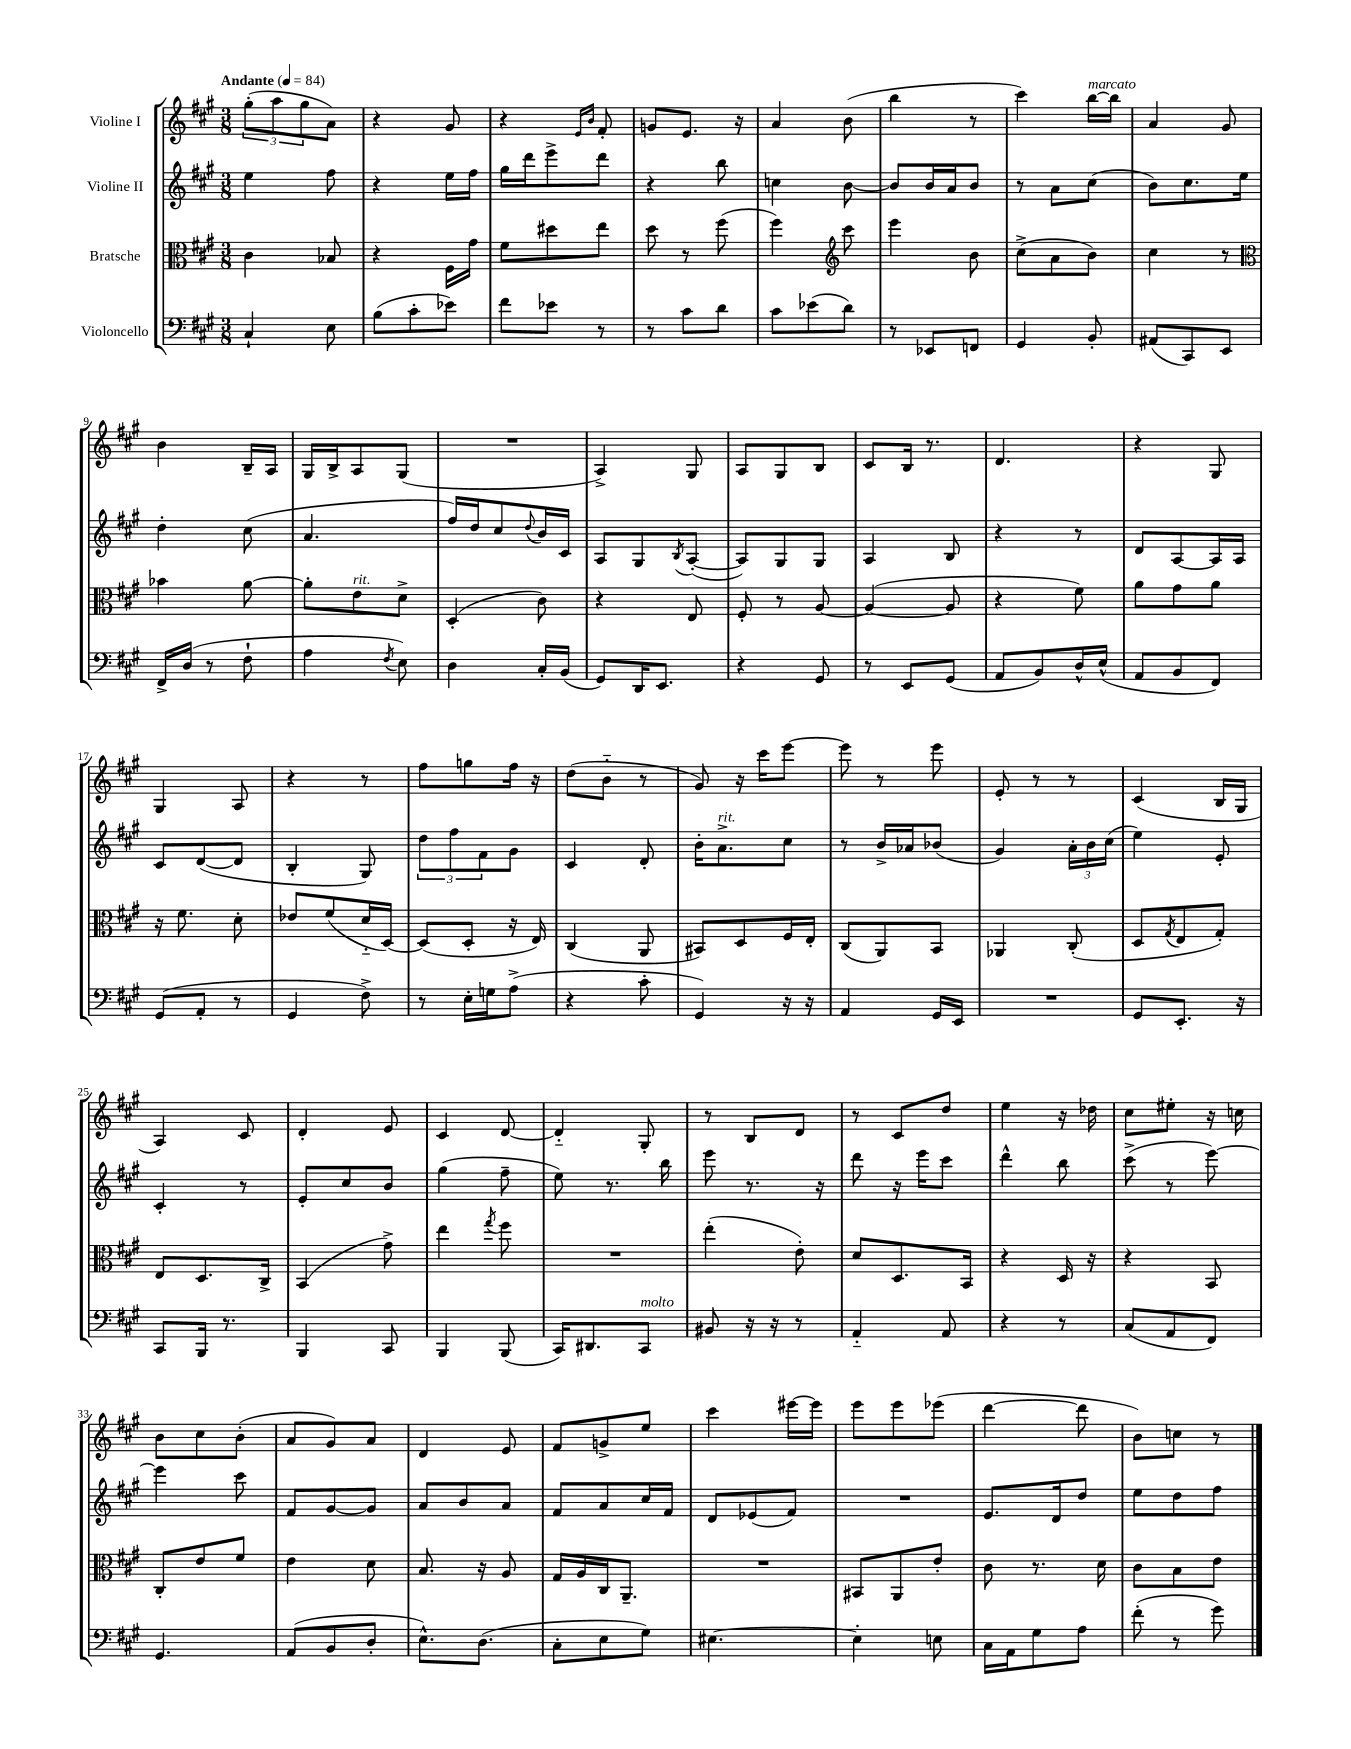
<<
\new StaffGroup <<
\new Staff = "s0" \with { instrumentName = "Violine I" } {
    \clef treble \key a \major \numericTimeSignature \time 3/8 \tempo "Andante" 4 = 84
    \tuplet 3/2 { gis''8-.( a''8 gis''8 } a'8) |
    r4 gis'8 |
    r4 \grace { e'16 b'16 } fis'8-. |
    g'8 e'8. r16 |
    a'4 b'8( |
    b''4 r8 |
    cis'''4) b''16~^\markup { \italic "marcato" } b''16 |
    a'4 gis'8 |
    b'4 b16-- a16 |
    gis16 b16-> a8 gis8( |
    R4. |
    a4->) gis8 |
    a8 gis8 b8 |
    cis'8 b16 r8. |
    d'4. |
    r4 gis8 |
    gis4 a8 |
    r4 r8 |
    fis''8 g''8 fis''16 r16 |
    d''8( b'8-_ r8 |
    gis'8) r16 cis'''16 e'''8~ |
    e'''8 r8 e'''8 |
    e'8-. r8 r8 |
    cis'4( b16 gis16 |
    a4) cis'8 |
    d'4-. e'8 |
    cis'4 d'8~ |
    d'4-_ gis8-. |
    r8 b8 d'8 |
    r8 cis'8 d''8 |
    e''4 r16 des''16 |
    cis''8 eis''8-. r16 c''16 |
    b'8 cis''8 b'8-.( |
    a'8 gis'8) a'8 |
    d'4 e'8 |
    fis'8 g'8-> e''8 |
    cis'''4 eis'''16~ eis'''16 |
    e'''8 e'''8 ees'''8( |
    d'''4~ d'''8 |
    b'8) c''8 r8 \bar "|." |
}
\new Staff = "s1" \with { instrumentName = "Violine II" } {
    \clef treble \key a \major \numericTimeSignature \time 3/8
    e''4 fis''8 |
    r4 e''16 fis''16 |
    gis''16 d'''16 e'''8-> d'''8 |
    r4 b''8 |
    c''4 b'8~ |
    b'8 b'16 a'16 b'8 |
    r8 a'8 cis''8( |
    b'8) cis''8. e''16 |
    d''4-. cis''8( |
    a'4. |
    fis''16) d''16 cis''8 \appoggiatura { d''8 } b'16 cis'16 |
    a8 gis8 \acciaccatura { b8 } a8~-.( |
    a8) gis8 gis8 |
    a4 b8 |
    r4 r8 |
    d'8 a8~ a16 a16 |
    cis'8 d'8~( d'8 |
    b4-. gis8) |
    \tuplet 3/2 { d''8 fis''8 fis'8 } gis'8 |
    cis'4 d'8-. |
    b'16-. a'8.->^\markup { \italic "rit." } cis''8 |
    r8 b'16-> aes'16 bes'8( |
    gis'4) \tuplet 3/2 { a'16-. b'16 cis''16( } |
    e''4) e'8-. |
    cis'4-. r8 |
    e'8-. cis''8 b'8 |
    gis''4( fis''8-- |
    e''8) r8. b''16 |
    e'''8 r8. r16 |
    d'''8 r16 e'''16 cis'''8 |
    d'''4-^ b''8 |
    cis'''8->( r8 e'''8~) |
    e'''4 cis'''8 |
    fis'8 gis'8~ gis'8 |
    a'8 b'8 a'8 |
    fis'8 a'8 cis''16 fis'16 |
    d'8 ees'8( fis'8) |
    R4. |
    e'8. d'16 d''8 |
    e''8 d''8 fis''8 \bar "|." |
}
\new Staff = "s2" \with { instrumentName = "Bratsche" } {
    \clef alto \key a \major \numericTimeSignature \time 3/8
    cis'4 bes8 |
    r4 fis16 gis'16 |
    fis'8 dis''8 e''8 |
    d''8 r8 fis''8( |
    fis''4) \clef treble cis'''8 |
    e'''4 b'8 |
    cis''8->( a'8 b'8) |
    cis''4 r8 |
    \clef alto bes'4 a'8~ |
    a'8-. e'8^\markup { \italic "rit." } d'8-> |
    d4-.( cis'8) |
    r4 e8 |
    fis8-. r8 a8~ |
    a4~( a8 |
    r4 fis'8) |
    a'8 gis'8 a'8 |
    r16 fis'8. d'8-. |
    ees'8 fis'8( d'16-_ d16~) |
    d8( d8-. r16 e16) |
    cis4( a,8 |
    bis,8) d8 fis16 e16-. |
    cis8( a,8) b,8 |
    aes,4 cis8-.( |
    d8 \acciaccatura { gis8 } e8 gis8-.) |
    e8 d8. cis16-> |
    b,4( gis'8->) |
    e''4 \acciaccatura { gis''8 } fis''8 |
    R4. |
    e''4-.( e'8-.) |
    d'8 d8. b,16 |
    r4 d16 r16 |
    r4 b,8 |
    cis8-. e'8 fis'8 |
    e'4 d'8 |
    b8. r16 a8 |
    gis16 a16 cis16 a,8.-- |
    R4. |
    bis,8 a,8 e'8-. |
    cis'8 r8. d'16 |
    cis'8 b8 e'8 \bar "|." |
}
\new Staff = "s3" \with { instrumentName = "Violoncello" } {
    \clef bass \key a \major \numericTimeSignature \time 3/8
    cis4-! e8 |
    b8( cis'8-. ees'8) |
    fis'8 ees'8 r8 |
    r8 cis'8 d'8 |
    cis'8 ees'8( d'8) |
    r8 ees,8 f,8 |
    gis,4 b,8-. |
    ais,8( cis,8) e,8 |
    fis,16-> d16( r8 fis8-! |
    a4 \acciaccatura { fis8 } e8) |
    d4 cis16-. b,16( |
    gis,8) d,16 e,8. |
    r4 gis,8 |
    r8 e,8 gis,8( |
    a,8 b,8) d16-^ e16-^( |
    a,8 b,8 fis,8) |
    gis,8( a,8-. r8 |
    gis,4 fis8->) |
    r8 e16-. g16 a8->( |
    r4 cis'8-. |
    gis,4) r16 r16 |
    a,4 gis,16 e,16 |
    R4. |
    gis,8 e,8.-. r16 |
    cis,8 b,,16 r8. |
    b,,4 cis,8 |
    b,,4 b,,8( |
    cis,16) dis,8. cis,8^\markup { \italic "molto" } |
    bis,8 r16 r16 r8 |
    a,4-_ a,8 |
    r4 r8 |
    cis8( a,8 fis,8) |
    gis,4. |
    a,8( b,8 d8-. |
    e8.-^) d8.( |
    cis8-. e8 gis8) |
    eis4.~ |
    eis4-. e8 |
    cis16 a,16 gis8 a8 |
    fis'8-.( r8 gis'8) \bar "|." |
}
>>
>>
